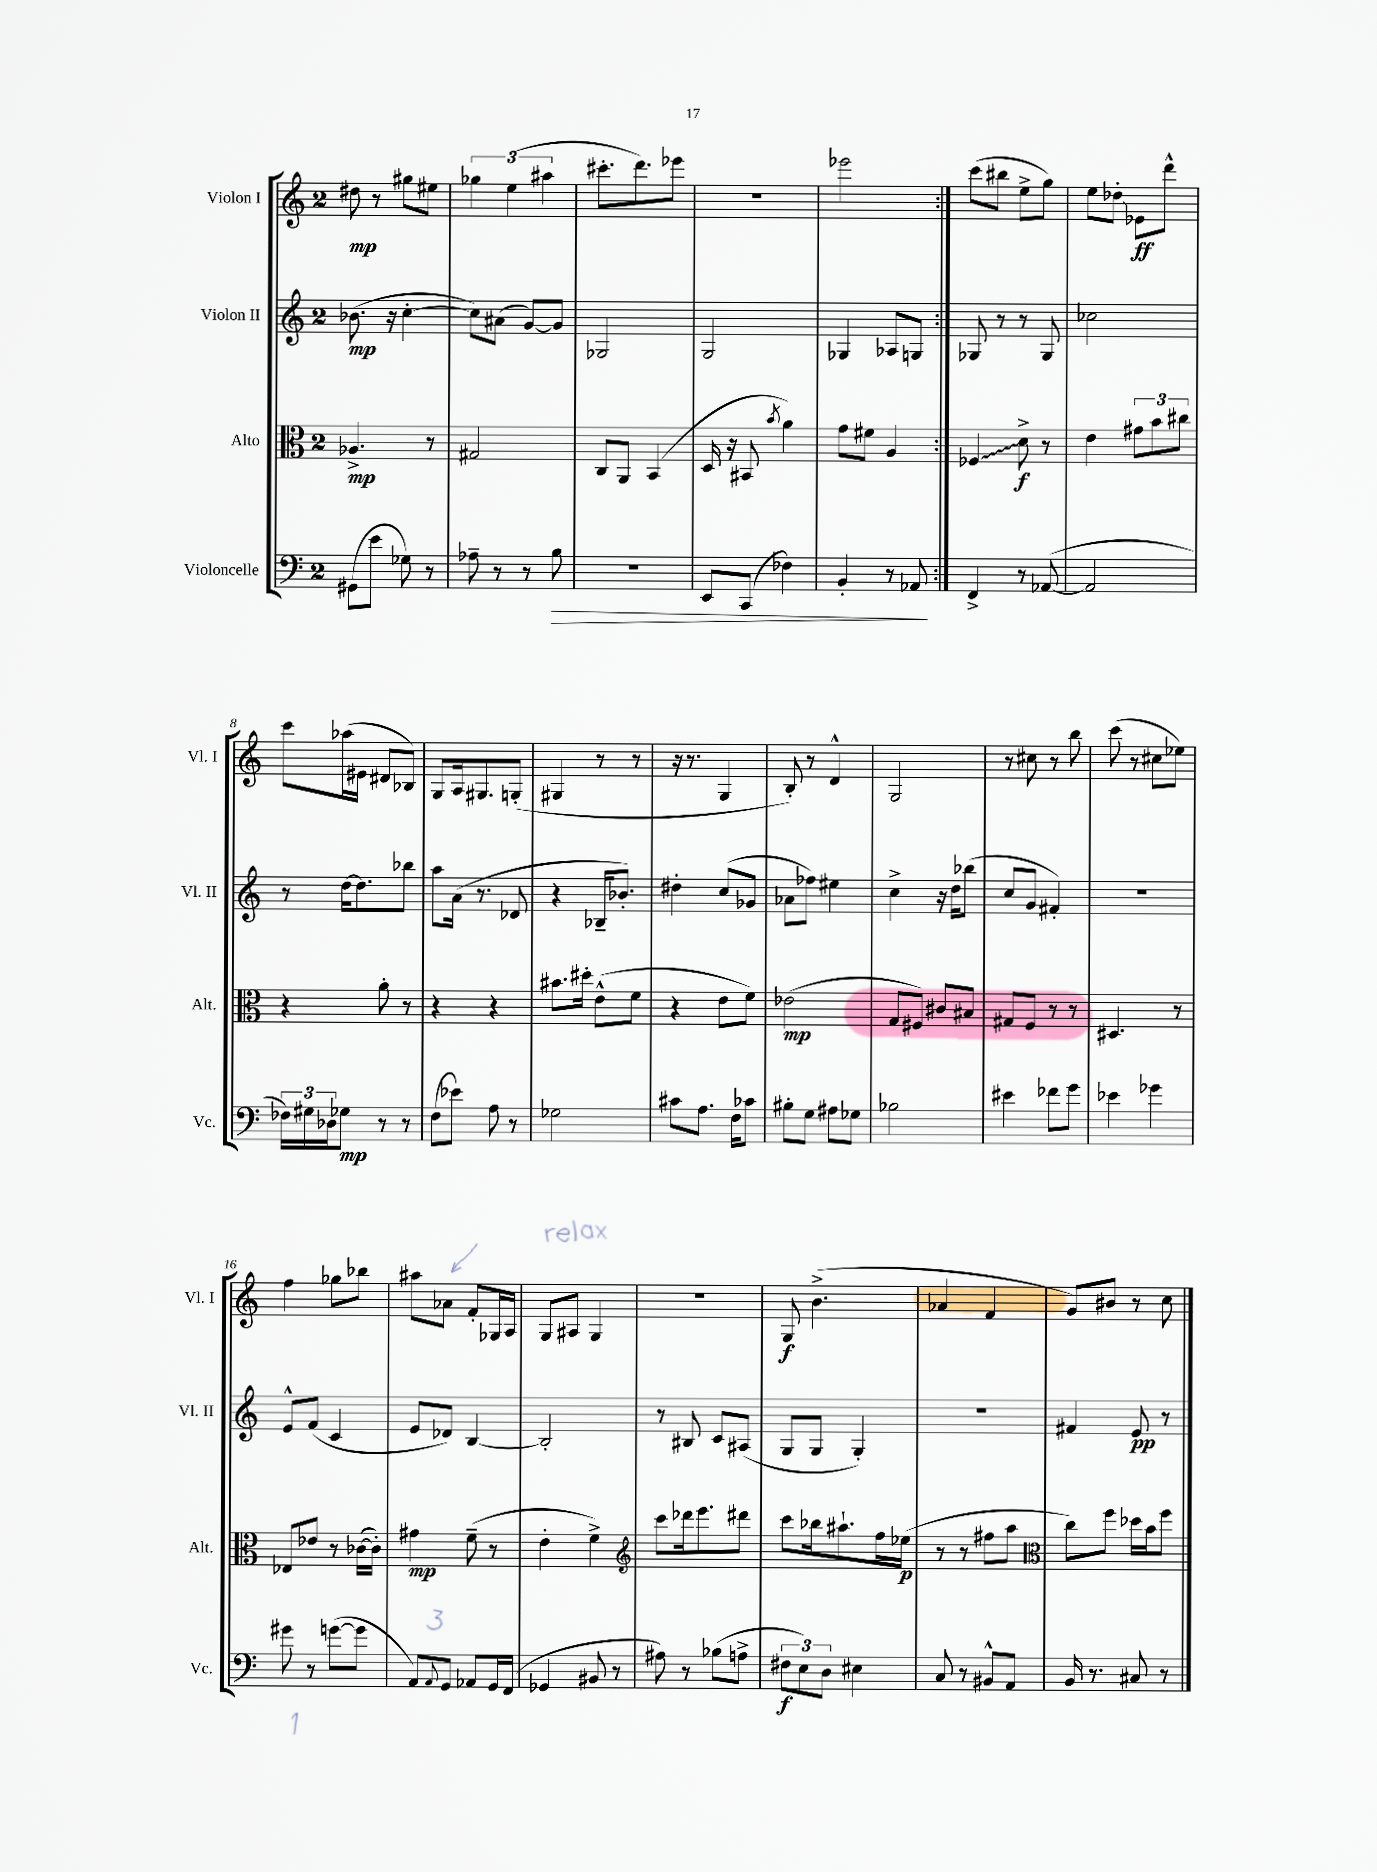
<<
\new StaffGroup <<
\new Staff = "s0" \with { instrumentName = "Violon I" shortInstrumentName = "Vl. I" } {
    \clef treble \key c \major \once \override Staff.TimeSignature.style = #'single-digit \time 2/4
    \repeat volta 2 { dis''8\mp r8 gis''8 eis''8 |
    \tuplet 3/2 { ges''4 e''4( ais''4 } |
    cis'''8.-. d'''8.) ees'''8 |
    r2 |
    ees'''2 | }
    c'''8( bis''8 e''8-> g''8) |
    e''8 des''8-.\glissando ees'8\ff d'''8-^ |
    c'''8 aes''16( eis'16 dis'8 bes8) |
    g8 a16 gis8. g8-.( |
    gis4 r8 r8 |
    r16 r8. g4 |
    b8-.) r8 d'4-^ |
    g2 |
    r8 cis''8 r8 b''8 |
    c'''8( r8 cis''8 ees''8) |
    f''4 ges''8 bes''8 |
    ais''8 aes'8 f'8-. ges16 a16 |
    g8 ais8 g4 |
    r2 |
    g8\f b'4.->( |
    aes'4 f'4 |
    g'8) bis'8 r8 c''8 \bar "|." |
}
\new Staff = "s1" \with { instrumentName = "Violon II" shortInstrumentName = "Vl. II" } {
    \clef treble \key c \major \once \override Staff.TimeSignature.style = #'single-digit \time 2/4
    \repeat volta 2 { bes'8.\mp( r16 c''4~-. |
    c''8) ais'8( g'8~) g'8 |
    ges2 |
    g2 |
    ges4 aes8 g8 | }
    ges8 r8 r8 ges8 |
    ces''2 |
    r8 d''16~ d''8. bes''8 |
    a''8 a'16( r8. des'8 |
    r4 bes16-- bes'8.-.) |
    dis''4-. c''8( ges'8 |
    aes'8 fes''8) eis''4 |
    c''4-> r16 d''16 bes''8( |
    c''8 g'8 fis'4-.) |
    R2 |
    e'8-^ f'8( c'4 |
    e'8 des'8) b4~ |
    b2-. |
    r8 bis8 c'8 ais8( |
    g8 g8 g4-.) |
    R2 |
    fis'4 e'8\pp r8 \bar "|." |
}
\new Staff = "s2" \with { instrumentName = "Alto" shortInstrumentName = "Alt." } {
    \clef alto \key c \major \once \override Staff.TimeSignature.style = #'single-digit \time 2/4
    \repeat volta 2 { aes4.->\mp r8 |
    gis2 |
    c8 a,8 b,4( |
    d16 r16 bis,8 \acciaccatura { b'8 } a'4) |
    g'8 fis'8 a4 | }
    \once \override Glissando.style = #'zigzag fes4\glissando d'8->\f r8 |
    e'4 \tuplet 3/2 { gis'8 b'8 cis''8 } |
    r4 a'8-. r8 |
    r4 r4 |
    bis'8. dis''16-. e'8-^( f'8 |
    r4 e'8 f'8) |
    ees'2\mp( |
    g8 fis8) cis'8 bis8 |
    gis8 f8 r8 r8 |
    dis4. r8 |
    ees8 ees'8 r8 ces'16~( ces'16-.) |
    gis'4\mp f'8--( r8 |
    e'4-. f'4->) |
    \clef treble c'''8 des'''16 e'''8. dis'''8 |
    c'''8 bes''16 ais''8.-! f''16 ees''16\p( |
    r8 r8 fis''8 a''8 |
    \clef alto c''8) f''8 des''16 b'16 f''8 \bar "|." |
}
\new Staff = "s3" \with { instrumentName = "Violoncelle" shortInstrumentName = "Vc." } {
    \clef bass \key c \major \once \override Staff.TimeSignature.style = #'single-digit \time 2/4
    \repeat volta 2 { gis,8( e'8 ges8) r8 |
    aes8-- r8 r8 b8\> |
    R2 |
    e,8 c,8( fes4) |
    b,4-. r8 aes,8\! | }
    f,4-> r8 aes,8~( |
    aes,2 |
    \tuplet 3/2 { fes16) gis16 des16 } ges8\mp r8 r8 |
    f8( ees'8) a8 r8 |
    ges2 |
    cis'8 a8. f16 ces'8 |
    bis8-. g8 ais8 ges8 |
    bes2 |
    eis'4 fes'8 g'8 |
    ees'4 ges'4 |
    gis'8 r8 g'8~( g'8 |
    a,8) \appoggiatura { a,8 } g,8 aes,8 g,16 f,16( |
    ges,4 bis,8 r8 |
    ais8) r8 bes8( a8-> |
    \tuplet 3/2 { fis8\f e8) d8 } eis4 |
    c8 r8 bis,8-^ a,8 |
    b,16 r8. cis8 r8 \bar "|." |
}
>>
>>
